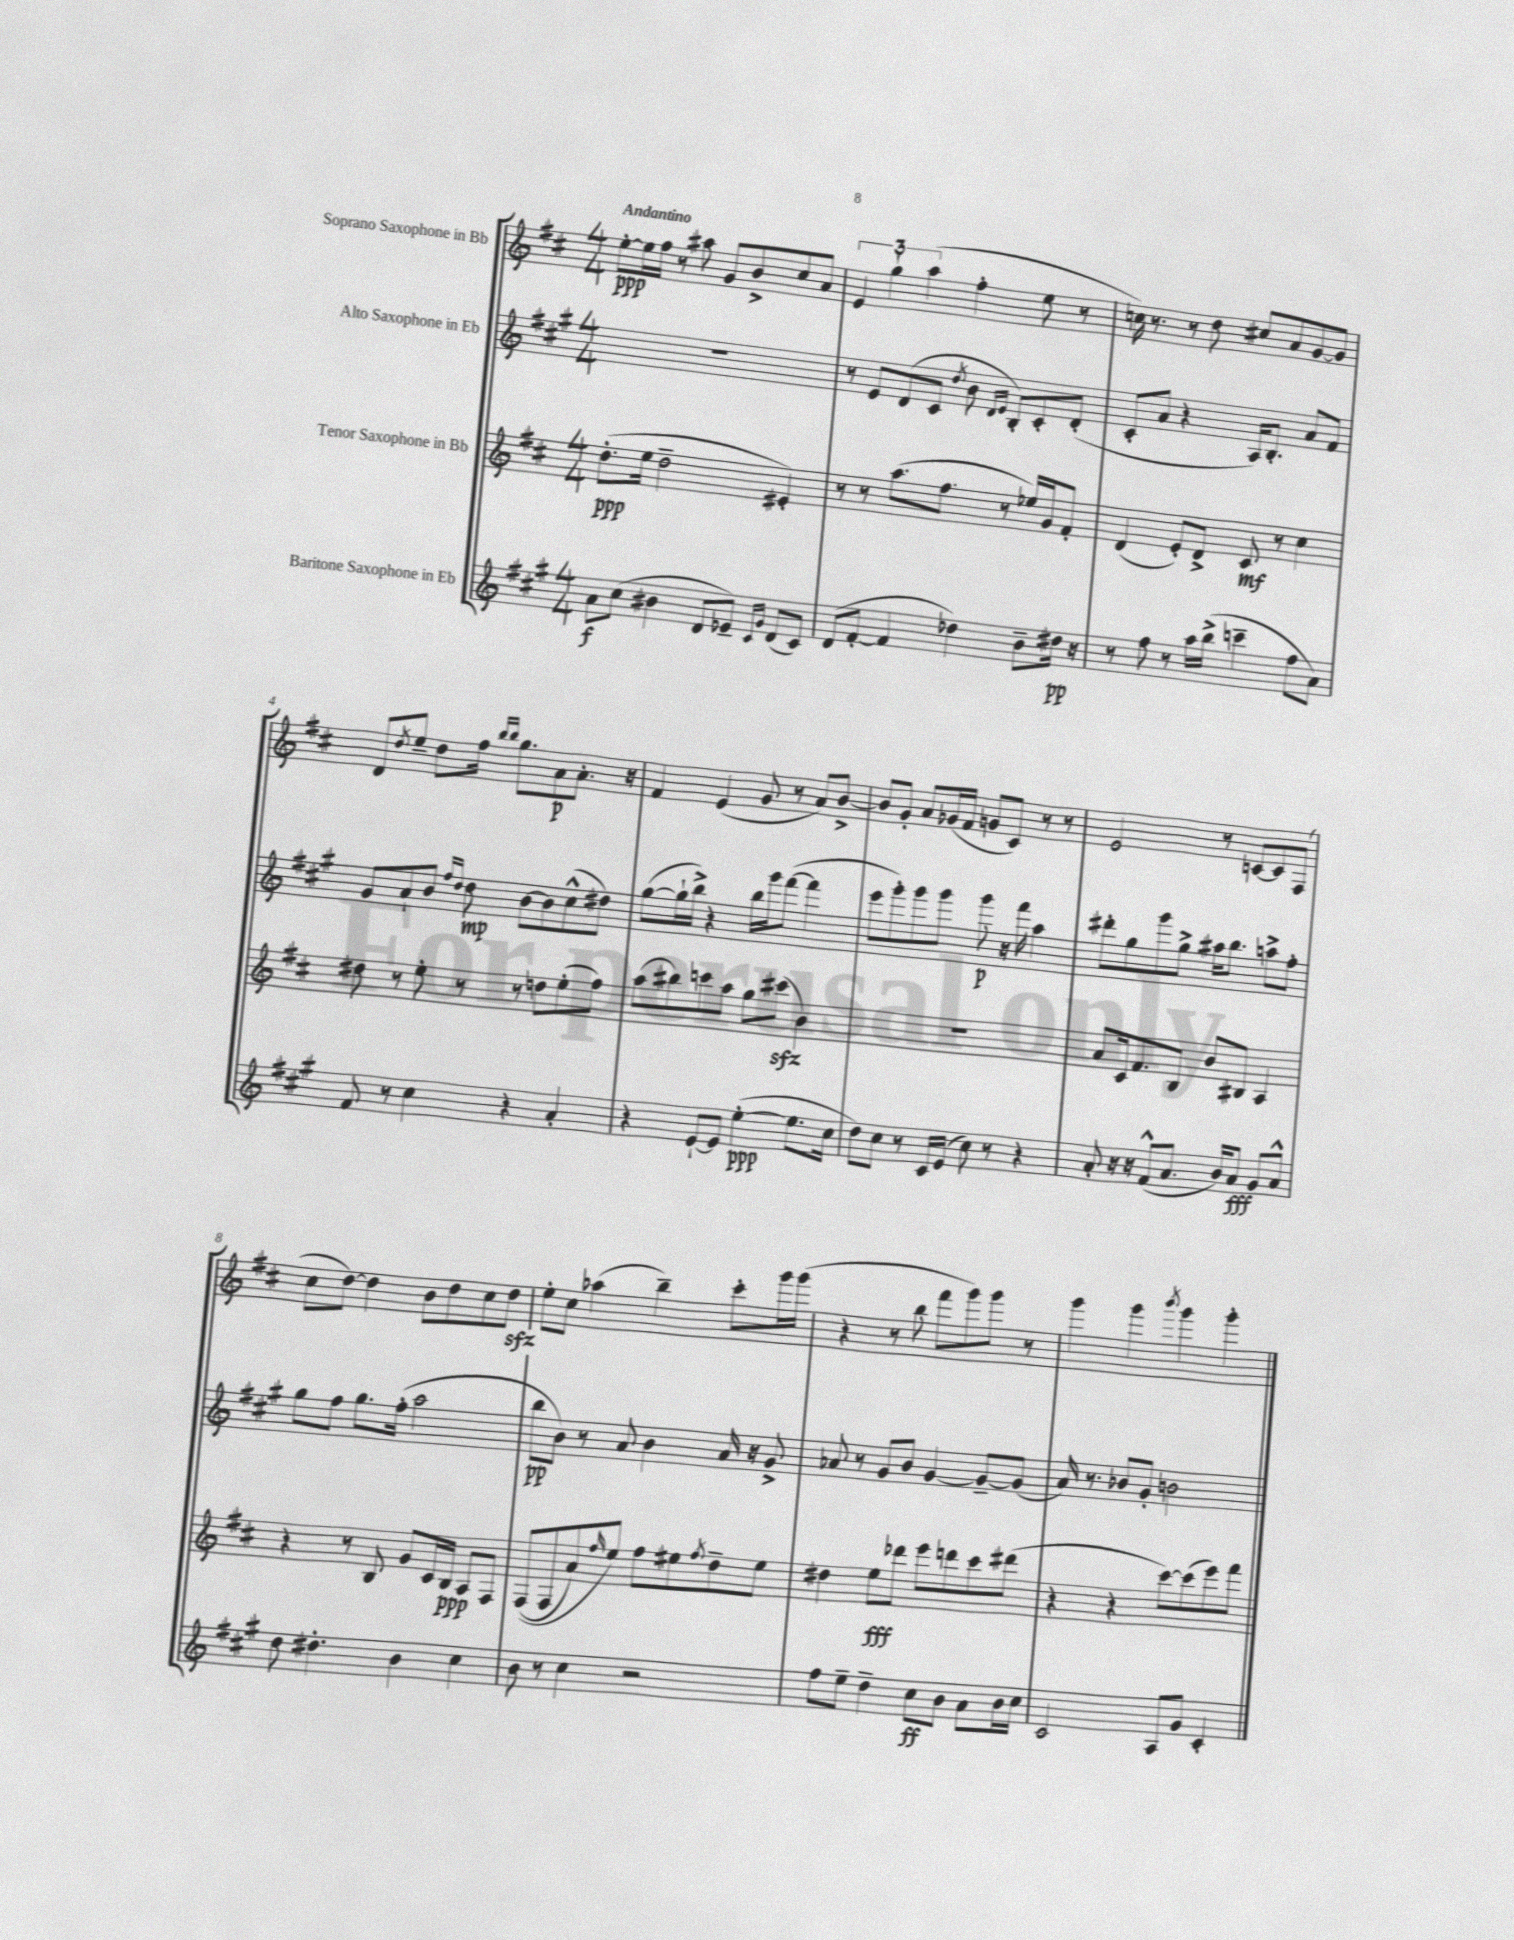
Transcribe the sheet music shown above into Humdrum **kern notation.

**kern	**dynam	**kern	**dynam	**kern	**dynam	**kern	**dynam
*part4	*part4	*part3	*part3	*part2	*part2	*part1	*part1
*staff4	*staff4	*staff3	*staff3	*staff2	*staff2	*staff1	*staff1
*I"Baritone Saxophone in Eb	*	*I"Tenor Saxophone in Bb	*	*I"Alto Saxophone in Eb	*	*I"Soprano Saxophone in Bb	*
*clefG2	*	*clefG2	*	*clefG2	*	*clefG2	*
*k[f#c#g#]	*	*k[f#c#]	*	*k[f#c#g#]	*	*k[f#c#]	*
*M4/4	*	*M4/4	*	*M4/4	*	*M4/4	*
=1	=1	=1	=1	=1	=1	=1	=1
!	!	!	!	!	!	!LO:TX:a:B:t=Andantino	!
8a\L	f	(8.dd'\L	ppp	1r	.	[8ee'\L	ppp
(8cc#\J	.	.	.	.	.	16ee\L]	.
.	.	16ee\Jk	.	.	.	16ff#\JJ	.
4b#X\	.	2dd~\	.	.	.	8r	.
.	.	.	.	.	.	8aa#X\	.
8d/L	.	.	.	.	.	8g/L	.
8e-X~/J)	.	.	.	.	.	8b^/	.
16qqc#/LL	.	.	.	.	.	.	.
16qqg#/JJ	.	.	.	.	.	.	.
(8d/L	.	4e#X'/)	.	.	.	8cc#/	.
8c#/J)	.	.	.	.	.	8a/J	.
=2	=2	=2	=2	=2	=2	=2	=2
(8d/L	.	8r	.	8r	.	6e/	.
[8f#'/J	.	8r	.	8e/L	.	.	.
.	.	.	.	.	.	6gg`\	.
4f#/]	.	(8.aa\L	.	(8d/	.	.	.
.	.	.	.	.	.	(6aa\	.
.	.	.	.	8c#/J	.	.	.
.	.	8.ff#\J	.	.	.	.	.
.	.	.	.	8qdd/	.	.	.
4dd-X\)	.	.	.	8b\	.	4ff#'\	.
.	.	.	.	16qqd/LL	.	.	.
.	.	.	.	16qqe/JJ	.	.	.
.	.	8r	.	8B'/L)	.	.	.
8b~\L	.	16ee-X/LL)	.	8c#'/	.	8ee\	.
.	.	16g/J	.	.	.	.	.
16dd#X\Jk	pp	8f#'/J	.	(8d'/J	.	8r	.
16r	.	.	.	.	.	.	.
=3	=3	=3	=3	=3	=3	=3	=3
8r	.	(4d/	.	8c#'/L	.	16ccn\)	.
.	.	.	.	.	.	8.r	.
8ff#\	.	.	.	8a/J	.	.	.
8r	.	8e'/L)	.	4r	.	8r	.
16aa\LL	.	8d^/J	.	.	.	8dd\	.
(16bb^\JJ	.	.	.	.	.	.	.
4cccn~\	.	8c#/	mf	16A/KL)	.	8cc#X/L	.
.	.	.	.	8.B'/J	.	.	.
.	.	8r	.	.	.	8a/	.
8ff#\L	.	4cc#\	.	8a/L	.	[8g/	.
8a\J)	.	.	.	8f#/J	.	8g/J]	.
!!LO:LB:g=z
=4	=4	=4	=4	=4	=4	=4	=4
8f#/	.	8dd#X\	.	8g#/L	.	8d/L	.
.	.	.	.	.	.	8qdd/	.
8r	.	8r	.	8a`/	.	8ee~/J	.
4cc#\	.	8ee'\	.	8b/J	.	8dd\L	.
.	.	.	.	16qqff#/LL	.	.	.
.	.	.	.	16qqdd/JJ	.	.	.
.	.	8r	.	8dd\	mp	16ff#\Jk	.
.	.	.	.	.	.	16qqbb/LL	.
.	.	.	.	.	.	16qqbb/JJ	.
.	.	.	.	.	.	8.gg\L	.
4r	.	8r	.	[8b\L	.	.	.
.	.	8ddn\L	.	8b\]	.	8a\	p
4a'/	.	(8ee'\	.	(8cc#^^\	.	8.a'\J	.
.	.	8ff#\J)	.	8dd#X\J)	.	.	.
.	.	.	.	.	.	16r	.
=5	=5	=5	=5	=5	=5	=5	=5
4r	.	(8aa\L	.	([8gg#\L	.	4f#/	.
.	.	8bb#X\)	.	16gg#`\L]	.	.	.
.	.	.	.	16bb^\JJ)	.	.	.
[8e`/L	.	8cccn\	.	4r	.	(4e/	.
8e/J]	.	8aa\J	.	.	.	.	.
([4ee'\	ppp	8gg\L	.	16bb\LL	.	8g/	.
.	.	.	.	16ggg#\J	.	.	.
.	.	(8ccc#Xzz\J	.	([8fff#\J	.	8r	.
8.ee\L]	.	4b\)	.	4fff#\]	.	8a/L)	.
.	.	.	.	.	.	[8b^/J	.
16cc#\Jk	.	.	.	.	.	.	.
=6	=6	=6	=6	=6	=6	=6	=6
8dd\L)	.	1r	.	8eee\L	.	8b/L]	.
8cc#\J	.	.	.	8ggg#'\)	.	8g'/J	.
8r	.	.	.	8ggg#\	.	8a/L	.
16c#/LL	.	.	.	8ggg#\J	.	(16g-X/L	.
(16e/JJ	.	.	.	.	.	16f#/JJ	.
8cc#\)	.	.	.	8ggg#\	p	8gn/L	.
8r	.	.	.	16r	.	8c#/J)	.
.	.	.	.	16fff#\	.	.	.
4r	.	.	.	4aa\	.	8r	.
.	.	.	.	.	.	8r	.
=7	=7	=7	=7	=7	=7	=7	=7
8a'/	.	8a/L	.	8ddd#X'\L	.	2e/	.
16r	.	16c#/k	.	8gg#\	.	.	.
16r	.	8.f#/	.	.	.	.	.
(8f#^^/L	.	.	.	8ggg#\	.	.	.
8.a/J	.	8B/J	.	8gg#^\J	.	.	.
.	.	8b/L	.	16aa#X\KL	.	8r	.
16b/KL)	.	.	.	8.bb\J	.	.	.
8a/J	fff	8B#X/J	.	.	.	[8cn/L	.
8g#/L	.	4A/	.	8aan^\L	.	8c/]	.
8a^^/J	.	.	.	8ff#'\J	.	(8F#/J	.
!!LO:LB:g=z
=8	=8	=8	=8	=8	=8	=8	=8
8dd\	.	4r	.	8gg#\L	.	8cc#\L	.
4.dd#X'\	.	.	.	8ff#\J	.	[8dd\J)	.
.	.	8r	.	8.gg#\L	.	4dd\]	.
.	.	8B/	.	.	.	.	.
.	.	.	.	(16ff#'\Jk	.	.	.
4b\	.	8g/L	.	2aa\	.	8b\L	.
.	.	16c#/L	.	.	.	8dd\	.
.	.	16B/JJ	ppp	.	.	.	.
4cc#\	.	8A/L	.	.	.	8cc#\	.
.	.	8F#/J	.	.	.	8ddzz\J	.
=9	=9	=9	=9	=9	=9	=9	=9
8b\	.	((8F#/L	.	8bb\L	pp	8ee'\L	.
8r	.	8F#/	.	8b\J)	.	8cc#\J	.
4cc#\	.	8a/)	.	8r	.	(4aa-X\	.
.	.	16qqff#/	.	.	.	.	.
.	.	8ee/J)	.	8a/	.	.	.
2r	.	8ff#\L	.	4b\	.	4bb~\)	.
.	.	8ee#X\	.	.	.	.	.
.	.	8qff#/	.	.	.	.	.
.	.	8dd~\	.	16a/	.	8ccc#'\L	.
.	.	.	.	16r	.	.	.
.	.	8ee#\J	.	8g#^/	.	16ggg\L	.
.	.	.	.	.	.	(16ggg\JJ	.
=10	=10	=10	=10	=10	=10	=10	=10
8ff#\L	.	4dd#X\	.	8a-X/	.	4r	.
8ee~\J	.	.	.	8r	.	.	.
4dd~\	.	8ee\L	fff	8g#/L	.	8r	.
.	.	8ddd-X\J	.	8b/J	.	8bb\	.
8cc#\L	ff	8eee\L	.	[4g#/	.	8fff#\L	.
8b\J	.	8dddn\	.	.	.	8ggg\)	.
8a\L	.	8ccc#\	.	8g#~/L_	.	8ggg\J	.
16b\L	.	(8ddd#X\J	.	(8g#/J]	.	8r	.
16cc#\JJ	.	.	.	.	.	.	.
=11	=11	=11	=11	=11	=11	=11	=11
2c#/	.	4r	.	16a/)	.	4ggg\	.
.	.	.	.	8.r	.	.	.
.	.	4r	.	8b-X/L	.	4ggg\	.
.	.	.	.	8g#'/J	.	.	.
.	.	.	.	.	.	8qbbb/	.
8A/L	.	[8ccc#\L)	.	2bn\	.	4ggg\	.
8g#/J	.	(8ccc#\]	.	.	.	.	.
4c#'/	.	8eee\)	.	.	.	4ggg'\	.
.	.	8fff#\J	.	.	.	.	.
==	==	==	==	==	==	==	==
*-	*-	*-	*-	*-	*-	*-	*-
